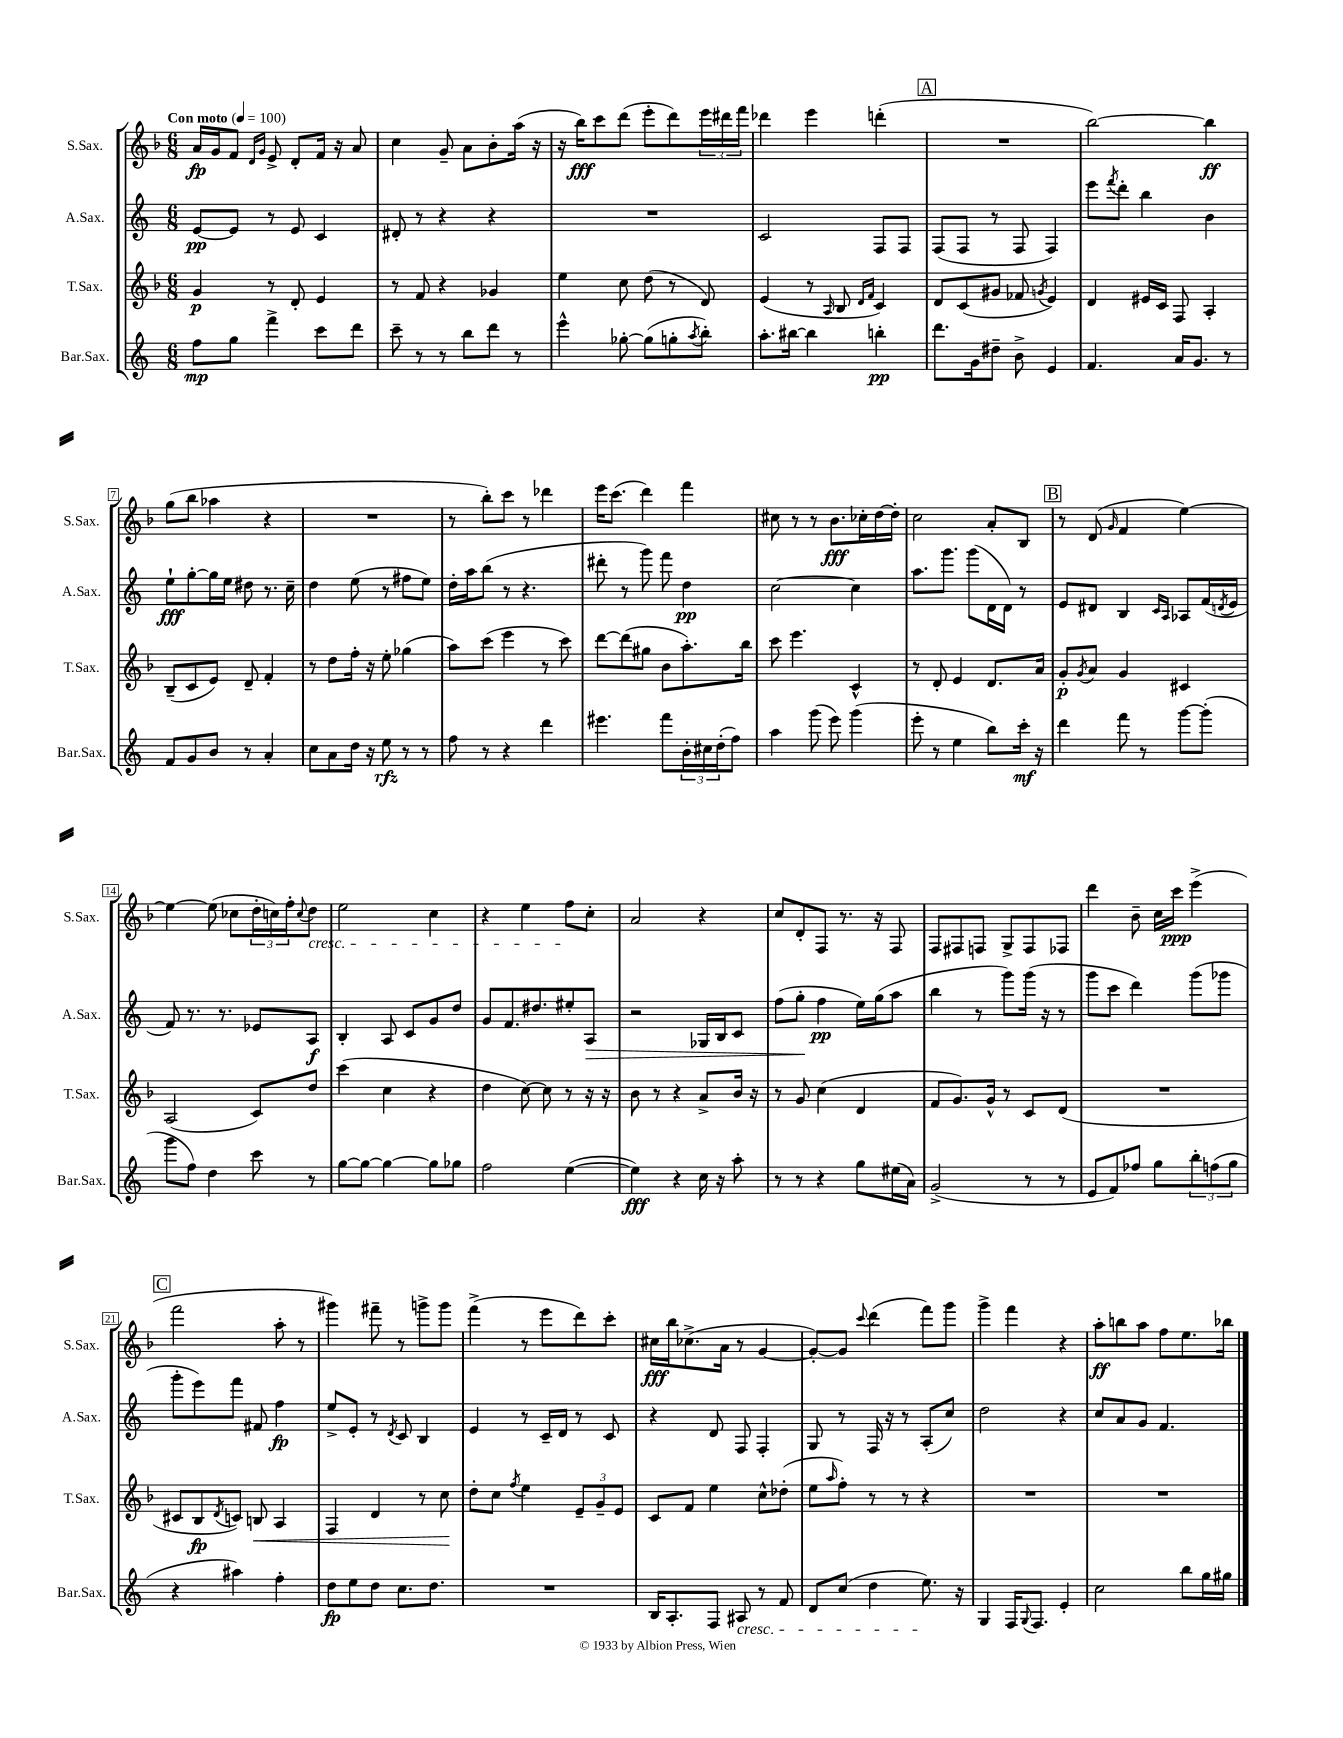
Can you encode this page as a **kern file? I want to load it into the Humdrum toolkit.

**kern	**kern	**kern	**kern
*staff4	*staff3	*staff2	*staff1
*clefG2	*clefG2	*clefG2	*clefG2
*k[]	*k[b-]	*k[]	*k[b-]
*M6/8	*M6/8	*M6/8	*M6/8
*MM100	*MM100	*MM100	*MM100
8ff\L	4g/	[8e/L	16a/LL
.	.	.	16g/J
8gg\J	.	8e/]J	8f/J
.	.	.	16qqd/LL
.	.	.	16qqg/JJ
4fff^\	8r	8r	8e^/
.	8d'/	8e/	8d'/L
8ccc\L	4e/	4c/	16f/Jk
.	.	.	16r
8ddd\J	.	.	8a/
=	=	=	=
8ccc~\	8r	8d#'/	4cc\
8r	8f/	8r	.
8r	4r	4r	8g~/
8bb\L	.	.	8a\L
8ddd\J	4g-/	4r	8b-'\
8r	.	.	(16aa\Jk
.	.	.	16r
=	=	=	=
4eee^^\	4ee\	2.r	16r
.	.	.	16bb-\LK)
.	.	.	8ccc\
[8gg-'\	8cc\	.	(8ddd\J
(8gg-\]L	(8dd\	.	8eee'\L
8gg'\	8r	.	8ddd\)
8qaa/	.	.	.
8bb'\J)	8d/)	.	24eee\L
.	.	.	24ddd#\
.	.	.	24fff\JJ
=	=	=	=
8.aa'\L	(4e/	2c/	4ddd-\
[16bb#\Jk	.	.	.
4bb#\]	8r	.	4eee\
.	16qqA/	.	.
.	8B-/	.	.
.	16qqd/LL	.	.
.	16qqf/JJ	.	.
4bb'\	4c/)	8F/L	(4ddd'\
.	.	8F/J	.
=	=	=	=
8.ddd\L	8d/L	(8F/L	2.r
.	(8c/	8F/J	.
16g\k	.	.	.
8dd#~\J	8g#/J	8r	.
8b^\	8f-/	8F/	.
.	8qg/	.	.
4e/	4e/)	4F/)	.
=	=	=	=
4.f/	4d/	8eee\L	[2bb-\)
.	.	8qfff/	.
.	.	8ddd'\J	.
.	16e#/LL	4bb\	.
.	16c/JJ	.	.
16a/LK	8F/	.	.
8.g/J	.	.	.
.	4A'/	4b\	4bb-\]
8r	.	.	.
=	=	=	=
8f/L	(8B-~/L	8ee`\L	(8gg\L
8g/	8c/	[8gg'\	8bb-\J
8b/J	8e/J)	16gg\]L	4aa-\
.	.	16ee\JJ	.
8r	8d~/	8dd#\	.
4a'/	4f'/	8.r	4r
.	.	16cc~\	.
=	=	=	=
8cc\L	8r	4dd\	2.r
8a\	8dd\L	.	.
16dd\Jk	16ff'\Jk	(8ee\	.
16r	16r	.	.
8ee\	8ee'\	8r	.
8r	(4gg-\	8ff#\L	.
8r	.	8ee\J)	.
=	=	=	=
8ff\	8aa\L)	16dd'\LL	8r
.	.	16aa\J	.
8r	(8ccc\J	(8bb\J	8bb-'\L)
4r	4eee\	8r	8ccc\J
.	.	4.r	8r
4ddd\	8r	.	4ddd-\
.	8ccc\)	.	.
=	=	=	=
4.eee#\	[8ddd\L	8ddd#'\	16eee\LK
.	.	.	(8.ccc\J
.	(8ddd\]	8r	.
.	8gg#\J	8ggg\)	4ddd\)
8fff\L	8b-\L	8fff\	.
24b'\L	8.aa'\)	4dd\	4fff\
24cc#\	.	.	.
(24dd'\J	.	.	.
8ff\J)	.	.	.
.	16bb-\Jk	.	.
=	=	=	=
4aa\	8ccc\	[2cc\	8cc#\
.	4.eee\	.	8r
(8ggg\	.	.	8r
8eee\)	.	.	8.b-\L
(4ggg\	4c^^/	4cc\]	.
.	.	.	16cc-'\L
.	.	.	[16dd\
.	.	.	16dd'\]JJ
=	=	=	=
8eee'\	8r	8.aa\L	2cc\
8r	8d'/	.	.
.	.	8.ggg\J	.
4ee\	4e/	.	.
.	.	(8ggg\L	.
8bb\L)	8.d/L	16d\L	8a'/L
.	.	16d\JJ)	.
16ccc'\Jk	.	8r	8B-/J
16r	16a/Jk	.	.
=	=	=	=
4ddd\	8g'/L	8e/L	8r
.	8qg/	.	.
.	8a/J	8d#/J	(8d/
.	.	.	16qqg/
8fff\	4g/	4B/	4f/
8r	.	.	.
.	.	16qqc/LL	.
.	.	16qqA/JJ	.
[8ggg\L	4c#/	8A-/L	[4ee\)
(8ggg'\]J	.	(16f/L	.
.	.	8qd/	.
.	.	16e/JJ	.
=	=	=	=
8ggg\L	(2A/	8f/)	4ee\_
8ff\J)	.	8.r	.
4dd\	.	.	(8ee\]
.	.	8.r	.
.	.	.	8cc-\L
8ccc\	8c/L)	8e-/L	24dd'\L
.	.	.	24cc\)
.	.	.	24ff'\J
.	.	.	8qqcc/
8r	8dd/J	8A/J	8dd\J
=	=	=	=
[8gg\L	(4ccc\	4B'/	2ee\
8gg\_J	.	.	.
4gg\_	4cc\	8A/	.
.	.	8c/L	.
8gg\]L	4r	8g/	4cc\
8gg-\J	.	8dd/J	.
=	=	=	=
2ff\	4dd\	8g/L	4r
.	.	8.f/	.
.	[8cc\)	.	4ee\
.	.	8.dd#/	.
.	8cc\]	.	.
([4ee\	8r	8ee#'/	8ff\L
.	16r	8A/J	8cc'\J
.	16r	.	.
=	=	=	=
4ee\])	8b-\	2r	2a/
.	8r	.	.
4r	4r	.	.
16cc\	8a^/L	16G-/LL	4r
16r	.	16B/J	.
8aa'\	16b-/Jk	8c/J	.
.	16r	.	.
=	=	=	=
8r	8r	(8ff\L	8cc/L
8r	8g/	8gg'\J	8d'/
4r	(4cc\	4ff\	8F/J
.	.	.	8.r
8gg\L	4d/	16ee\LL)	.
.	.	(16gg\J	16r
(16ee#\L	.	8aa\J	8F/
16a\JJ)	.	.	.
=	=	=	=
(2g^/	8f/L	4bb\	8F/L
.	8.g/)	.	8F#/
.	.	8r	8F/J
.	16g^^/Jk	.	.
.	8r	8ggg\L)	8G^/L
8r	8c/L	(16ggg\Jk	8F/
.	.	16r	.
8r	(8d/J	8r	8F-/J
=	=	=	=
8e/L	2.r	8ggg\L	4ddd\
8f/)	.	8ccc\J	.
8ff-/J	.	4ddd\)	8b-~\
8gg\L	.	.	16cc\LL
.	.	.	16ccc\JJ
12bb'\	.	(8ggg\L	(4eee^\
(12ff\	.	.	.
.	.	8ggg-\J	.
12gg\J	.	.	.
=	=	=	=
4r	8c#/L	8ggg'\L	2fff\
.	8B-/	8eee\)	.
.	8qd/	.	.
4aa#\)	8c/J)	8fff\J	.
.	8B/	8f#/	.
4ff'\	4A/	4ff\	8aa'\
.	.	.	8r
=	=	=	=
8dd\L	4F/	8ee^/L	4ggg#\)
8ee\	.	8e'/J	.
8dd\J	4d/	8r	8fff#~\
.	.	8qd/	.
8.cc\L	.	8c/	8r
.	8r	4B/	8ggg^\L
8.dd\J	.	.	.
.	8cc\	.	8ggg\J
=	=	=	=
2.r	8dd'\L	4e/	(4fff^\
.	8cc\J	.	.
.	8qff/	.	.
.	4ee\	8r	8r
.	.	16c~/LL	8eee\L
.	.	16d/JJ	.
.	12e~/L	8r	8ddd\)
.	12g~/	.	.
.	.	8c/	8ccc'\J
.	12e/J	.	.
=	=	=	=
16B/LK	8c/L	4r	16cc#\LL
8.A'/	.	.	16bb-\J
.	8f/J	.	(8.cc-^\
8F/J	4ee\	8d/	.
.	.	.	16a\Jk
8A#/	.	8F/	8r
8r	8cc^^\L	4F'/	[4g/
8f/	(8dd-'\J	.	.
=	=	=	=
8d/L	8ee\L	8G/	8g'/_L)
.	16qqaa/	.	.
(8cc/J	8ff'\J)	8r	8g/]J
.	.	.	8qqccc/
4dd\	8r	16F/	(4ddd\
.	.	16r	.
.	8r	8r	.
8.ee\)	4r	(8A'/L	8fff\L)
.	.	8cc/J)	8ggg\J
16r	.	.	.
=	=	=	=
4G/	2.r	2dd\	4ggg^\
16F/LK	.	.	4fff\
8qqG/	.	.	.
8.F/J	.	.	.
4e'/	.	4r	4r
=	=	=	=
2cc\	2.r	8cc/L	8aa'\L
.	.	8a/	8bb\
.	.	8g/J	8aa\J
.	.	4.f/	8ff\L
8bb\L	.	.	8.ee\
16gg\L	.	.	.
16gg#\JJ	.	.	16bb-\Jk
==	==	==	==
*-	*-	*-	*-
